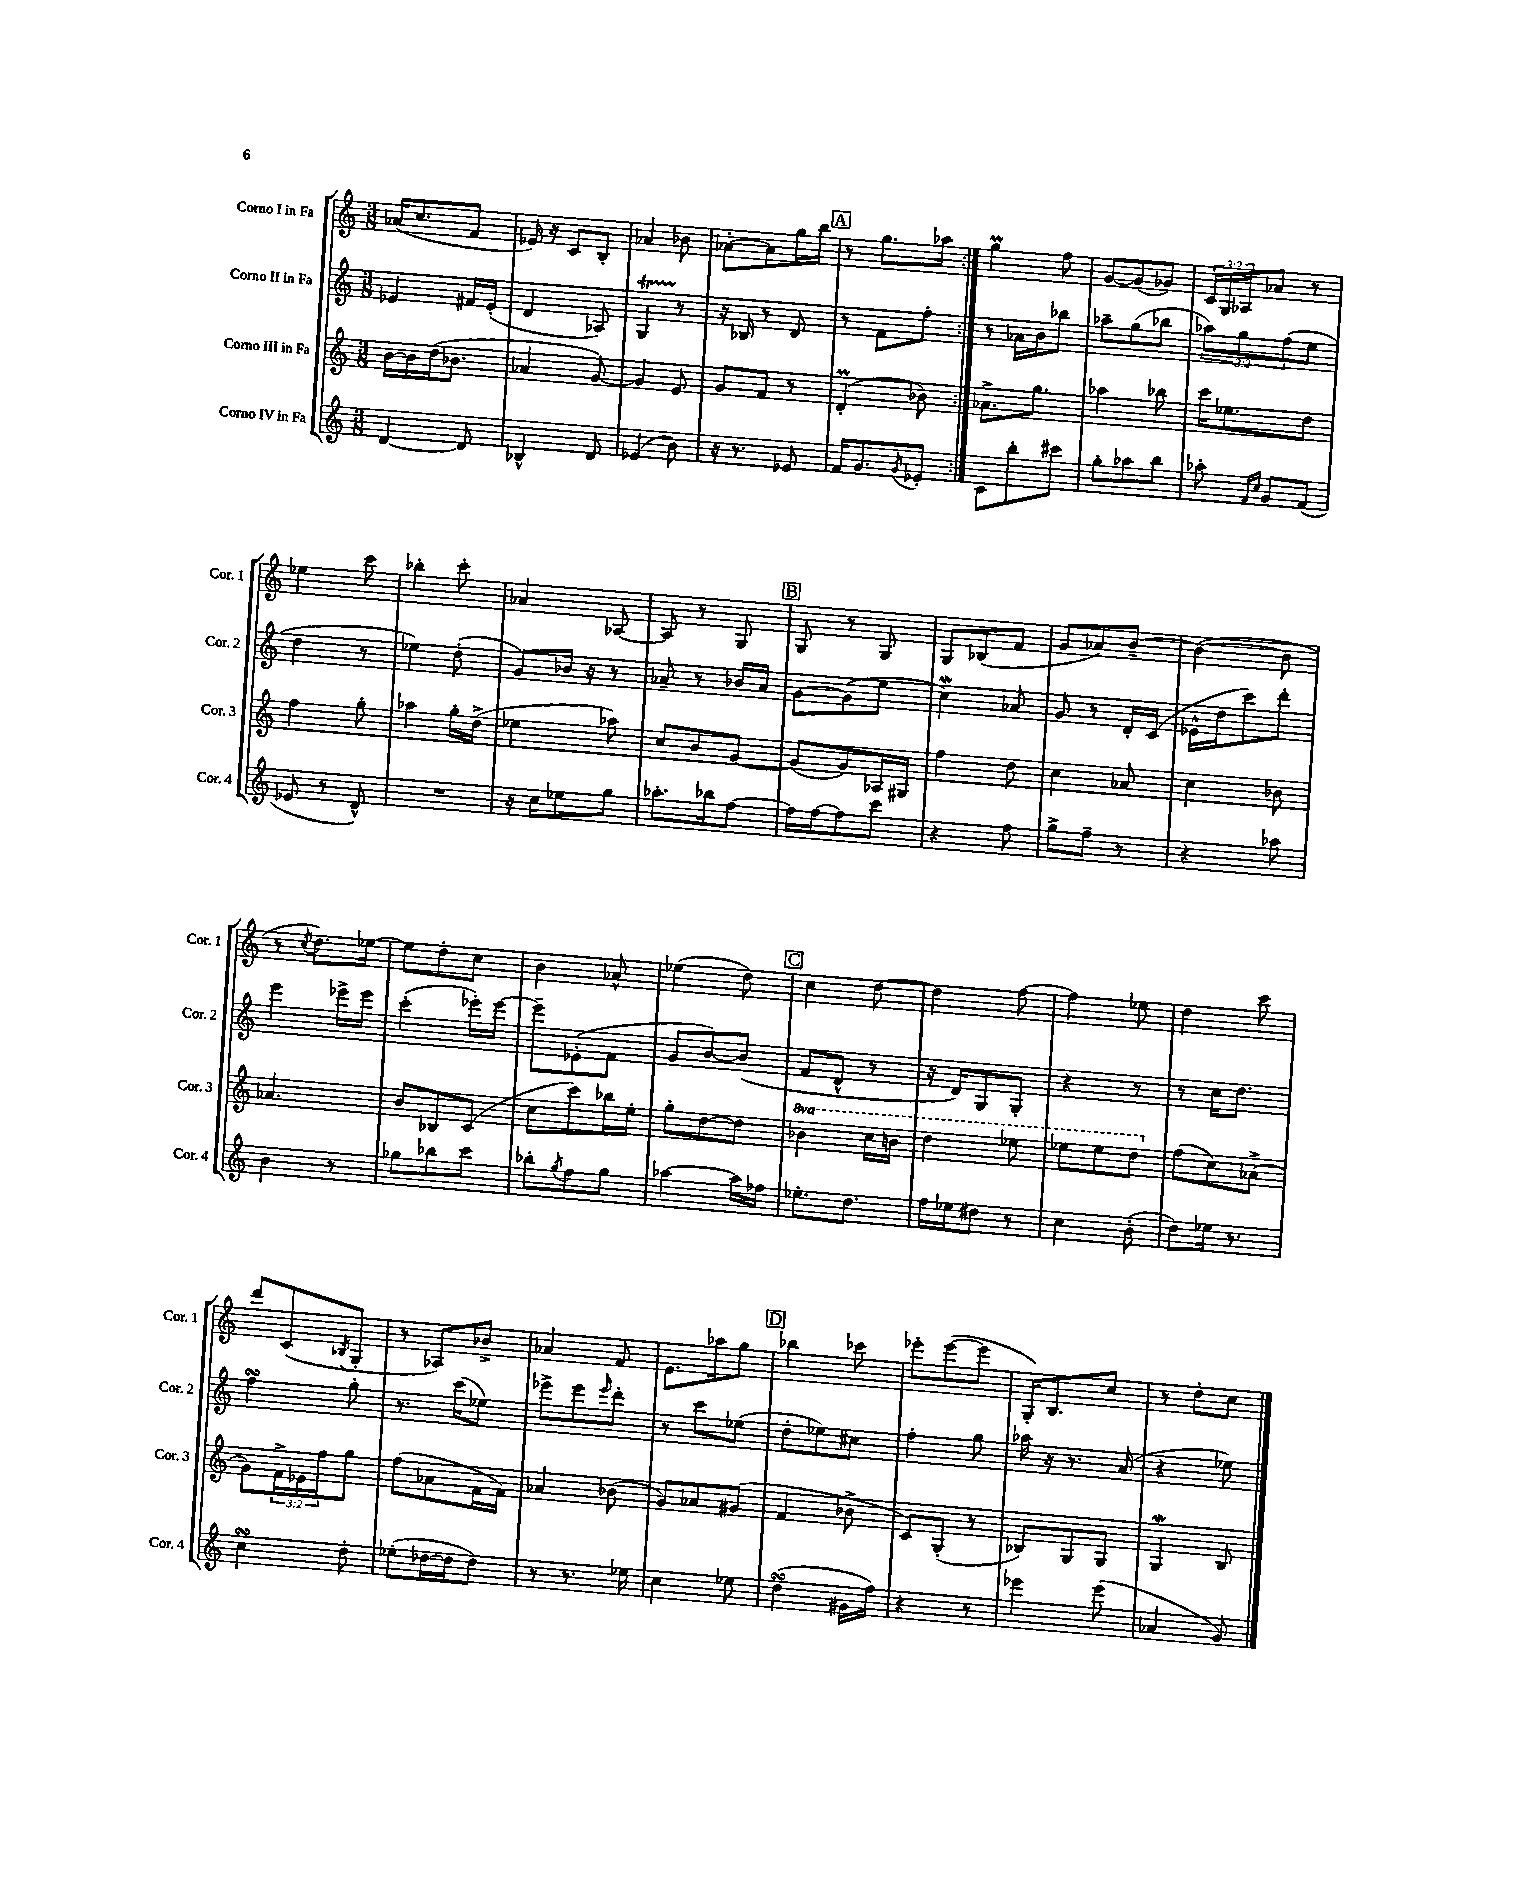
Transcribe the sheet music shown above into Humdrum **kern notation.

**kern	**kern	**kern	**kern
*part4	*part3	*part2	*part1
*staff4	*staff3	*staff2	*staff1
*I"Corno IV in Fa	*I"Corno III in Fa	*I"Corno II in Fa	*I"Corno I in Fa
*I'Cor. 4	*I'Cor. 3	*I'Cor. 2	*I'Cor. 1
*clefG2	*clefG2	*clefG2	*clefG2
*k[]	*k[]	*k[]	*k[]
*M3/8	*M3/8	*M3/8	*M3/8
=1	=1	=1	=1
[4d/	[16b\LL	4e-X/	(16a-X/KL
.	16b\]	.	8.cc/
.	(16dd\J	.	.
.	8.b-X\J	.	.
8d/]	.	16f#X/LL	8f/J
.	.	(16e-'/JJ	.
=2	=2	=2	=2
4B-X^^/	4a-X/	4d/	16e-X/)
.	.	.	16r
.	.	.	8c/L
8d/	[8g/)	8A-X/)	8B'/J
=3	=3	=3	=3
(4e-X/	4g/]	4GT/	4a-X/
8b\)	8e/	8r	8b-X\
=4	=4	=4	=4
16r	8g/L	16r	[8a-X'\L
8.r	.	16B-X/	.
.	8f/J	8r	8a-\]
8e-X/	8r	8d/	16gg\L
.	.	.	16bb\JJ
!!LO:REH:place=s1:t=A
=5	=5	=5	=5
16f/KL	(4dM'/	8r	8r
8.g/	.	.	.
.	.	8f\L	8.gg\L
8qg/	.	.	.
8e-X'/J	8b-X\)	8ff'\J	.
.	.	.	16aa-X\Jk
=6:|!	=6:|!	=6:|!	=6:|!
8c\L	8.a-X^\L	8r	4ggM\
8bb'\	.	16a-X\LL	.
.	8.gg\J	16b\J	.
8ccc#X\J	.	8bb-X\J	8ff\
=7	=7	=7	=7
8gg'\L	4aa-X\	8aa-X~\L	[8g/L
8aa-X\	.	(8gg\	(8g/]
8bb\J	8bb-X\	8bb-X\J	8g-X/J)
=8	=8	=8	=8
8aa-X'\	16ccc\KL	12aa-X\L)	24c/LL
.	.	.	24G/
.	8.ee-X\	.	.
.	.	12gg\	24A-X/J
16qqf/LL	.	.	.
16qqcc/JJ	.	.	.
8g/L	.	.	8a-X/J
.	.	(12ff\	.
(8f/J	8dd\J	8ee\J	8r
!!LO:LB:g=z
=9	=9	=9	=9
8e-X/	4ff\	4dd\	4ee-X\
8r	.	.	.
8d^^/)	8gg'\	8r	8ccc\
=10	=10	=10	=10
4.r	4aa-X\	4ee-X\)	4bb-X'\
.	16gg'\LL	(8dd'\	8ccc'\
.	(16dd^\JJ	.	.
=11	=11	=11	=11
16r	4ee-X\	8g/L)	4a-X/
16cc\KL	.	.	.
8ee-X\	.	16b-X/Jk	.
.	.	16r	.
8gg\J	8aa-X\)	8r	[8A-X/
=12	=12	=12	=12
8.aa-X'\L	8cc/L	8a-X~/	8A-/]
.	8b/	8r	8r
16bb-X\k	.	.	.
[8ff\J	[8g/J	16b-X/LL	8G/
.	.	16a-/JJ	.
!!LO:REH:place=s1:t=B
=13	=13	=13	=13
16ff\LL]	(8g/L]	[8g\L	8G/
[16ff\J	.	.	.
8ff\]	8g/)	(8g\]	8r
8ccc\J	16A-X/L	8ee\J	8G/
.	16G#X/JJ	.	.
=14	=14	=14	=14
4r	4ff\	4ccw\)	8G/L
.	.	.	(8B-X/
8ff\	8dd\	8a-X/	8f/J
=15	=15	=15	=15
8gg^\L	4cc\	8g/	8g/L
8ff~\J	.	8r	8a-X/)
8r	8a-X/	16d'/LL	[8b~/J
.	.	(16c/JJ	.
=16	=16	=16	=16
4r	4cc\	16e-X^^\LL	(4b\_
.	.	16dd\J	.
.	.	8ccc\)	.
8aa-X\	8b-X\	8ddd'\J	8b\]
!!LO:LB:g=z
=17	=17	=17	=17
4b\	4.a-X/	4eee\	8r
.	.	.	8qcc/
.	.	.	8.dd\L)
8r	.	16eee-X^\LL	.
.	.	16eee-\JJ	[16ee-X\Jk
=18	=18	=18	=18
8gg-X\L	8b/L	(4ccc'\	8ee-\L]
8bb-X\	8B-X/	.	8dd'\
8ccc\J	(8c/J	16eee-X'\LL)	8cc\J
.	.	[16eee-\JJ	.
=19	=19	=19	=19
8bb-X'\L	8cc\L	8eee-~\L]	4b\
8qgg/	.	.	.
8ff\	8ccc\)	(8e-X'\	.
8gg\J	16bb-X\L	8f\J	8a-X^^/
.	16ee'\JJ	.	.
=20	=20	=20	=20
[4aa-X\	8gg'\L	8g/L	(4ee-X\
.	[8dd\	[8b/)	.
16aa-\LL]	8dd\J]	(8b/J]	8dd\)
16ff-X\JJ	.	.	.
!!LO:REH:place=s1:t=C
=21	=21	=21	=21
*	*8va	*	*
8.ee-X'\L	4bb-X\	8f/L	4cc\
.	.	8d^^/J	.
8.dd\J	.	.	.
.	16ccc\LL	8r	[8dd\
.	16bbn\JJ	.	.
=22	=22	=22	=22
16ff\LL	4ddd\	16r	4dd\]
16ee-X\J	.	16d/KL)	.
8dd#X\J	.	8G/	.
8r	8eee-X\	8G'/J	[8ff\
=23	=23	=23	=23
4cc\	8eee-X\L	4r	4ff\]
.	8eee-\	.	.
(8b'\	8ddd\J	8r	8ee-X\
=24	=24	=24	=24
*	*X8va	*	*
8dd\L)	(8ff\L	8r	4dd\
16ee-X\Jk	8cc\)	16cc\KL	.
8.r	.	8.dd\J	.
.	(8a-X^\J	.	8ccc\
!!LO:LB:g=z
=25	=25	=25	=25
4ccsSSs\	8g\L)	4ffsSSs\	8ddd/L
.	24f^\L	.	(8c/
.	24e-X\	.	.
.	24ff\J	.	.
.	.	.	8qB-X/
8dd'\	8gg\J	8gg'\	8G'/J
=26	=26	=26	=26
(8ee-X'\L	(8ff\L	8.r	8r
[16dd-X\L	8a-X\	.	8A-X/L)
16dd-\J]	.	(16ccc\KL	.
8dd-\J)	16f\L	8ee-X\J)	8b-X^/J
.	16f\JJ)	.	.
=27	=27	=27	=27
8r	4a-X/	8eee-X^\L	4a-X/
8.r	.	8eee-\	.
.	.	16qqeee-/	.
.	(8b-X\	8ddd'\J	8f/
16ee-X\	.	.	.
=28	=28	=28	=28
4cc\	8g/L)	8r	8.e\L
.	8a-X/	8ccc\L	.
.	.	.	16aa-X\k
8ee-X\	(8g#X/J	(8ee-X\J	8gg\J
!!LO:REH:place=s1:t=D
=29	=29	=29	=29
(4ddsSSS\	4f/	8dd'\L	4bb-X\
.	.	8ee-X\)	.
16g#X\LL	8b-X^\	8cc#X\J	8ccc-X\
16ff\JJ)	.	.	.
=30	=30	=30	=30
4r	8c/L)	4ff'\	8eee-X'\L
.	(8G'/J	.	([8eee-\
8r	8r	8gg\	8eee-\J]
=31	=31	=31	=31
4eee-X\	8B-X/L)	16aa-X\	16G'/KL)
.	.	16r	8.B/
.	8G/	8.r	.
(8eee-\	8G/J	.	8cc/J
.	.	(16a/	.
=32	=32	=32	=32
4a-X/	4GW/	4r	8r
.	.	.	8dd'\L
8g/)	8B/	8ee-X\)	8cc\J
==	==	==	==
*-	*-	*-	*-
